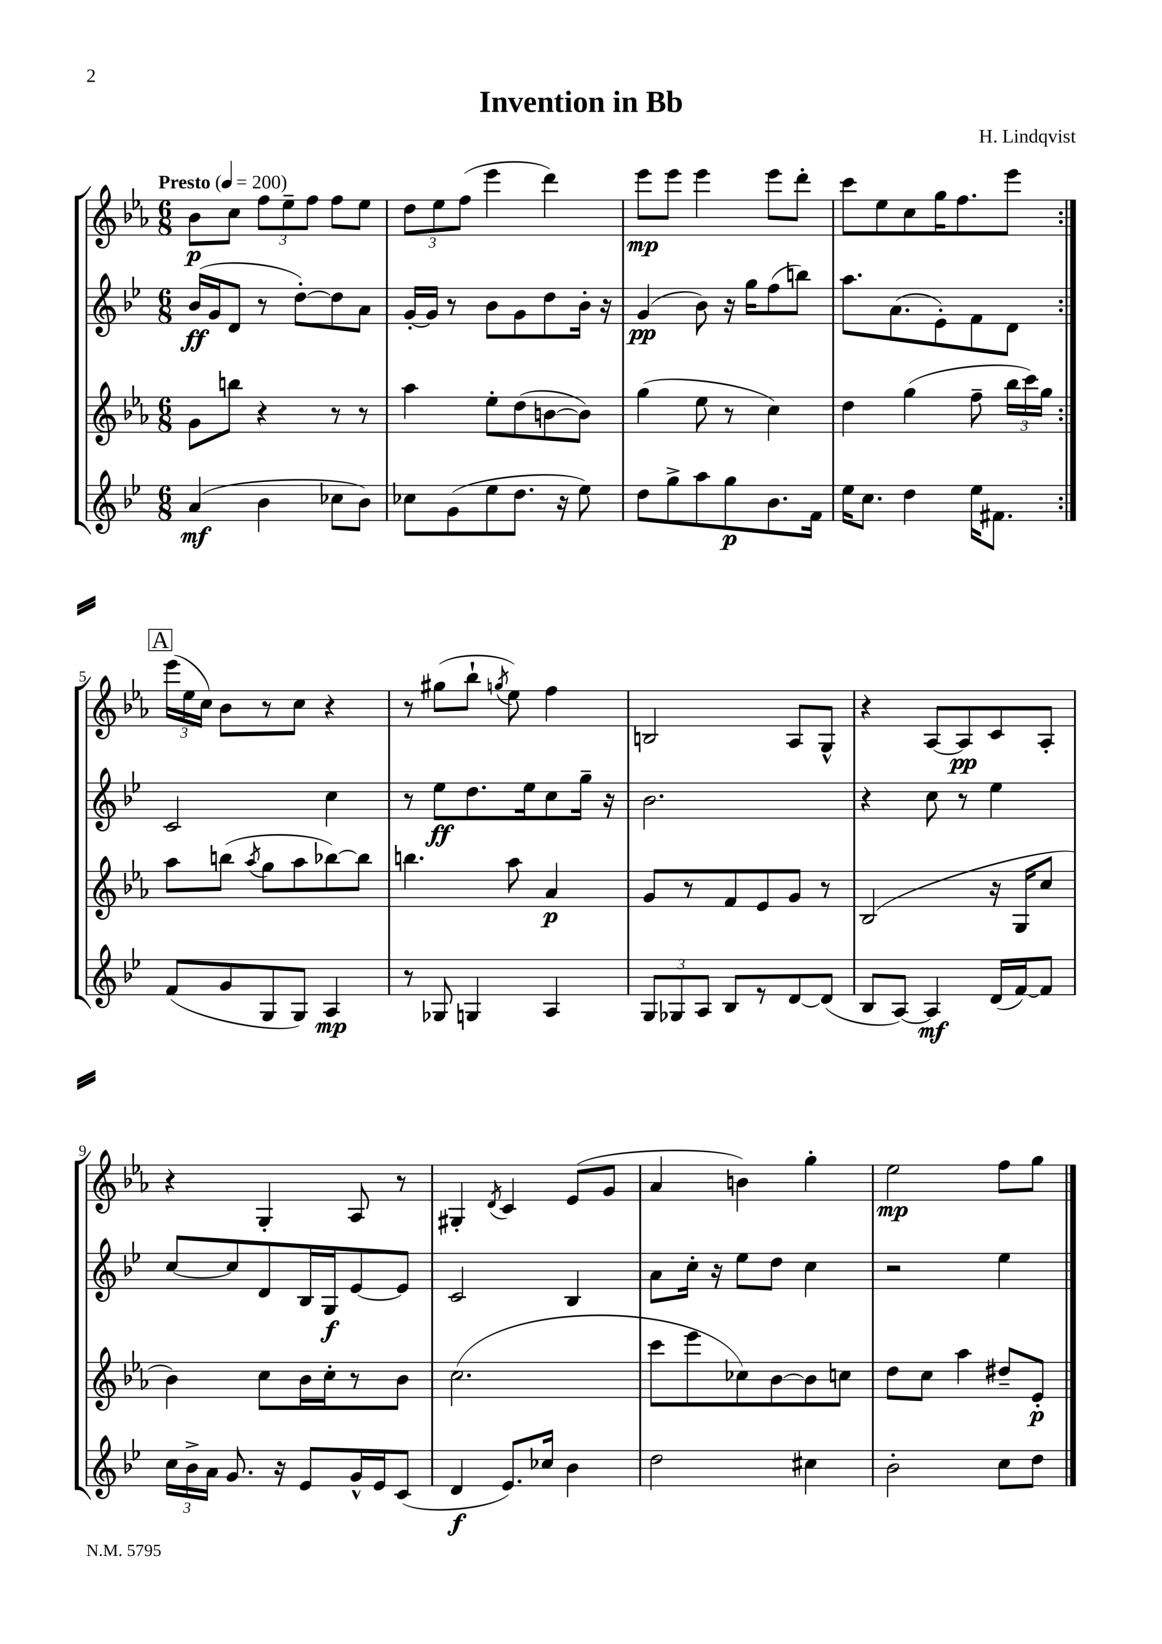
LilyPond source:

\header { title = "Invention in Bb" composer = "H. Lindqvist" }
<<
\new StaffGroup <<
\new Staff = "s0" {
    \clef treble \key ees \major \numericTimeSignature \time 6/8 \tempo "Presto" 4 = 200
    \autoBeamOff \repeat volta 2 { bes'8[\p c''8] \tuplet 3/2 { f''8[ ees''8-- f''8] } f''8[ ees''8] |
    \tuplet 3/2 { d''8[ ees''8 f''8]( } ees'''4 d'''4) |
    ees'''8[\mp ees'''8] ees'''4 ees'''8[ d'''8]-. |
    c'''8[ ees''8 c''8 g''16 f''8. ees'''8] | }
    \mark \markup { \box "A" } \tuplet 3/2 { ees'''16[( ees''16 c''16]) } bes'8[ r8 c''8] r4 |
    r8 gis''8[( bes''8]-! \acciaccatura { g''8 } ees''8) f''4 |
    b2 aes8[ g8]-^ |
    r4 aes8[~ aes8\pp c'8 aes8]-. |
    r4 g4-. aes8 r8 |
    gis4-. \acciaccatura { d'8 } c'4 ees'8[( g'8] |
    aes'4 b'4) g''4-. |
    ees''2\mp f''8[ g''8] \bar "|." |
}
\new Staff = "s1" {
    \clef treble \key bes \major \numericTimeSignature \time 6/8
    \autoBeamOff \repeat volta 2 { bes'16[\ff( g'16 d'8] r8 d''8[~-.) d''8 a'8] |
    g'16[~-. g'16] r8 bes'8[ g'8 d''8 bes'16]-. r16 |
    g'4\pp( bes'8) r16 g''16[ f''8( b''8]) |
    a''8.[ a'8.( ees'8-.) f'8 d'8] | }
    \mark \markup { \box "A" } c'2 c''4 |
    r8 ees''8[\ff d''8. ees''16 c''8 g''16]-- r16 |
    bes'2. |
    r4 c''8 r8 ees''4 |
    c''8[~ c''8 d'8 bes16 g16\f ees'8~ ees'8] |
    c'2 bes4 |
    a'8[ c''16]-. r16 ees''8[ d''8] c''4 |
    r2 ees''4 \bar "|." |
}
\new Staff = "s2" {
    \clef treble \key ees \major \numericTimeSignature \time 6/8
    \autoBeamOff \repeat volta 2 { g'8[ b''8] r4 r8 r8 |
    aes''4 ees''8[-. d''8( b'8~ b'8]) |
    g''4( ees''8 r8 c''4) |
    d''4 g''4( f''8-- \tuplet 3/2 { bes''16[ c'''16) g''16] } | }
    \mark \markup { \box "A" } aes''8[ b''8]( \acciaccatura { aes''8 } g''8[ aes''8 bes''8~) bes''8] |
    b''4. aes''8 aes'4\p |
    g'8[ r8 f'8 ees'8 g'8] r8 |
    bes2( r16 g16[ c''8] |
    bes'4) c''8[ bes'16 c''16-. r8 bes'8] |
    c''2.( |
    c'''8[ ees'''8 ces''8) bes'8~ bes'8 c''8] |
    d''8[ c''8] aes''4 dis''8[-- ees'8]-.\p \bar "|." |
}
\new Staff = "s3" {
    \clef treble \key bes \major \numericTimeSignature \time 6/8
    \autoBeamOff \repeat volta 2 { a'4\mf( bes'4 ces''8[ bes'8]) |
    ces''8[ g'8( ees''8 d''8.] r16 ees''8) |
    d''8[ g''8-> a''8 g''8\p bes'8. f'16] |
    ees''16[ c''8.] d''4 ees''16[ fis'8.] | }
    \mark \markup { \box "A" } f'8[( g'8 g8 g8]) a4\mp |
    r8 ges8 g4 a4 |
    \tuplet 3/2 { g8[ ges8 a8] } bes8[ r8 d'8~ d'8]( |
    bes8[ a8]~) a4\mf d'16[( f'16~) f'8] |
    \tuplet 3/2 { c''16[ bes'16-> a'16] } g'8. r16 ees'8[ g'16-^ ees'16 c'8]( |
    d'4\f ees'8.[) ces''16] bes'4 |
    d''2 cis''4 |
    bes'2-. c''8[ d''8] \bar "|." |
}
>>
>>
